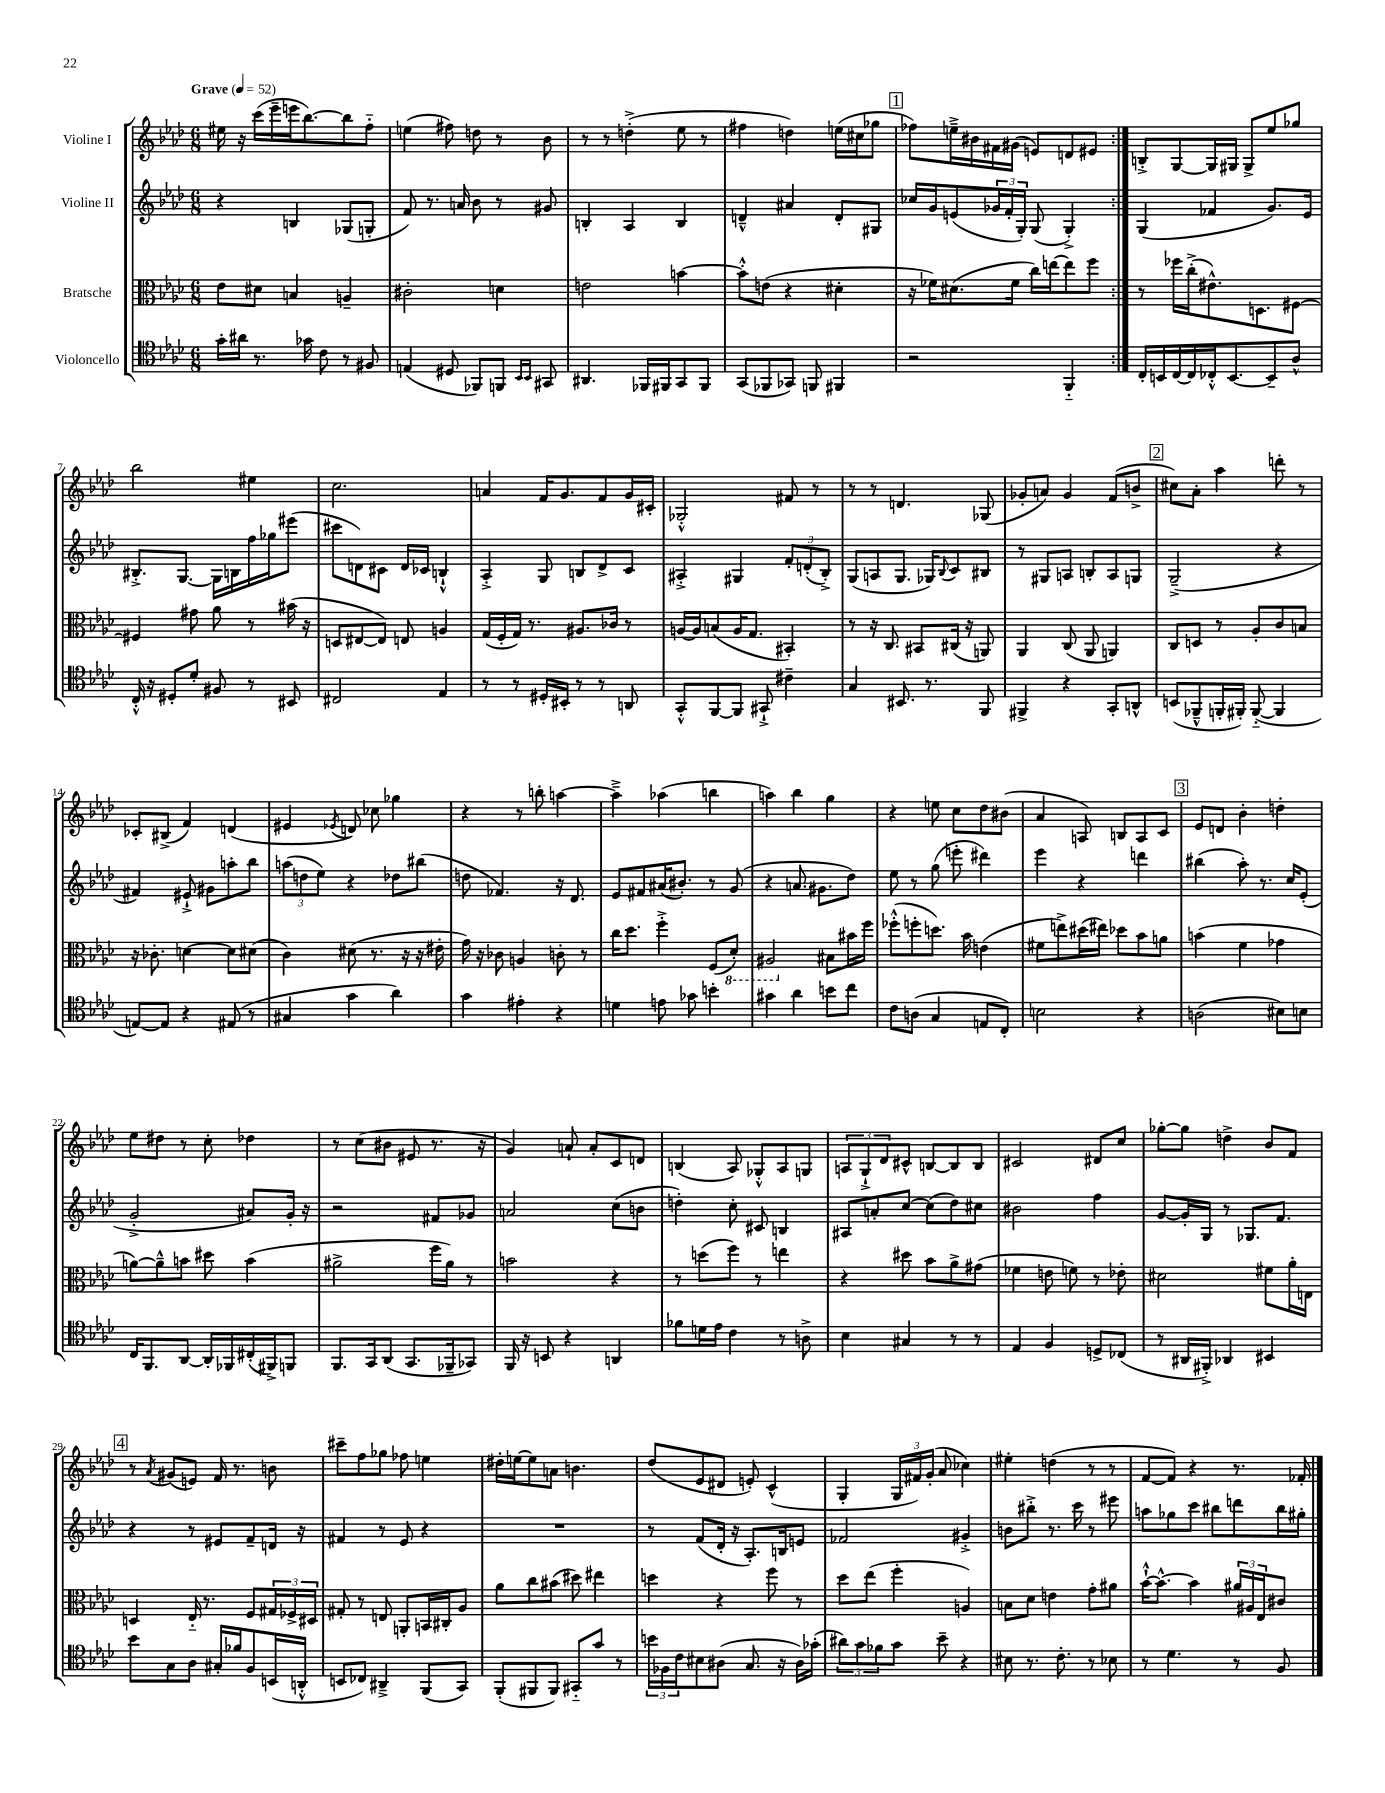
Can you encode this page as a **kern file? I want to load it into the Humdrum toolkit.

**kern	**kern	**kern	**kern
*staff4	*staff3	*staff2	*staff1
*clefC4	*clefC3	*clefG2	*clefG2
*k[b-e-a-d-]	*k[b-e-a-d-]	*k[b-e-a-d-]	*k[b-e-a-d-]
*M6/8	*M6/8	*M6/8	*M6/8
*MM52	*MM52	*MM52	*MM52
16g'\LL	8e-\L	4r	16ee#\
16a#\JJ	.	.	16r
8.r	8d#\J	.	(16ccc\LL
.	.	.	16eee-~\
.	4B/	4B/	16eee\J
16g-\	.	.	[8.bb-\)
8c\	.	.	.
8r	4A~/	(8G-/L	8bb-\]
8F#/	.	8G'/J	8ff'~\J
=	=	=	=
(4E/	2c#'\	8f/)	(4ee\
.	.	8.r	.
8D#/	.	.	8ff#\)
.	.	16a/	.
8FF-/L)	.	8b-\	8dd\
8FF/J	4d\	8r	8r
16qqBB-/LL	.	.	.
16qqBB-/JJ	.	.	.
8GG#/	.	8g#/	8b-\
=	=	=	=
4.AA#/	2e\	4B'/	8r
.	.	.	8r
.	.	4A-/	(4dd'^\
16FF-/LL	.	.	.
16FF#/J	.	.	.
8GG/	[4b\	4B/	8ee-\
8FF#/J	.	.	8r
=	=	=	=
(8GG/L	8b'^^\]L	4d~^^/	4ff#\
8FF-/	(8e\J	.	.
8GG-/J)	4r	4a#/	4dd\)
8FF/	.	.	.
4FF#/	4d#'\	8d'/L	(16ee\LL
.	.	.	16cc#\J
.	.	8G#/J	8gg-\J
=	=	=	=
2r	16r	16cc-/LL	8ff-\L)
.	16f-\LK)	16g/J	.
.	(8.d#\	(8e/	16ee~^\L
.	.	.	16b#\
.	.	24g-/L	16f#\
.	.	24f'/	.
.	16f-\Jk	.	(16g#\JJ
.	.	24G'/JJ)	.
.	16cc\LL)	(8G/	8e/L)
.	[16ee\J	.	.
4FF'~/	8ee\]	4G'^/)	8d/
.	8ff\J	.	8e#/J
=:|!	=:|!	=:|!	=:|!
16C'/LL	8r	(4G/	8B'^/L
16BB/	.	.	.
[16C/	16ff-\LL	.	[8G/
16C/]	(16cc'^\J	.	.
16C-'^^/J	8.e#^^\)	4f-/	16G/]L
[8.BB/	.	.	16G#/JJ
.	.	.	8G#^/L
.	8.D\	.	.
8BB~/]	.	8.g/L)	8ee-/
8A-^^/J	[8F#\J	.	8gg-/J
.	.	16e-/Jk	.
=	=	=	=
16C'^^/	4F#/]	8.B#'^/L	2bb-\
16r	.	.	.
8D#'/L	.	.	.
.	.	[8.G/J	.
8d-'/J	8g#\	.	.
8F#/	8a-\	16G\]LL	.
.	.	16B\	.
8r	8r	16ff\	4ee#\
.	.	16gg-\J	.
8BB#/	(16b#\	(8eee#\J	.
.	16r	.	.
=	=	=	=
2C#/	8D/L	8ccc#\L	2.cc\
.	[8E#/	8d\)	.
.	8E#/]J)	8c#\J	.
.	8E/	16d/LL	.
.	.	16c-/JJ	.
4E-/	4A/	4B`^^/	.
=	=	=	=
8r	(16G/LL	4A-'^/	4a/
.	16F'/	.	.
8r	16G/JJ)	.	.
.	8.r	.	.
16D#'/LL	.	8G/	16f/LK
16BB#'/JJ	.	.	8.g/
8r	8.A#/L	8B/L	.
8r	.	8d-^/	8f/
.	16c-/Jk	.	.
8AA/	8r	8c/J	16g/L
.	.	.	16c#'/JJ
=	=	=	=
8GG'^^/L	[16A/LL	4A#'^/	2G-'^^/
.	16A/]J	.	.
[8FF/	(8B/	.	.
8FF/]J	16A/K	4G#/	.
.	8.G/J	.	.
8GG#`^/	.	.	.
4c#~\	4BB#'/)	12f'/L	8f#/
.	.	(12d'/	.
.	.	.	8r
.	.	12B-'^/J)	.
=	=	=	=
4G/	8r	(8G/L	8r
.	16r	8A/	8r
.	8.C/	.	.
8.BB#/	.	8.G/J	4.d/
.	8BB#/L	.	.
8.r	.	16G-/LK)	.
.	.	8qqB-/	.
.	(16C#/Jk	8c/	.
.	16r	.	.
8FF/	8AA/)	8B#/J	(8G-/
=	=	=	=
4FF#^/	4AA-/	8r	8g-'/L
.	.	8G#/L	8a/J)
4r	(8C/	8A/J	4g-/
.	8AA-/	8B'/L	.
8GG'/L	4AA/)	8A/	(8f/L
8AA^^/J	.	8G/J	8b^/J
=	=	=	=
(8BB/L	8C/L	(2G~^/	8cc#\L)
8FF-~^^/	8D/J	.	8a-'\J
16FF'/L	8r	.	4aa-\
16FF#'/JJ)	.	.	.
([8FF#'~/	8A-'/L	.	.
4FF#/]	8c/	4r	8ddd'\
.	8B/J	.	8r
=	=	=	=
[8E/L)	16r	4f#/)	8c-'/L
.	8.c-'\	.	.
8E/]J	.	.	(8B#^/J
4r	[4d\	8e#`^/	4f/)
.	.	8g#\L	.
(8E#/	8d\]L	8aa'\	(4d/
8r	(8d#\J	8bb-\J	.
=	=	=	=
4G#/	4c\)	(12aa\L	4e#/
.	.	12dd\	.
.	.	12ee-\J)	.
.	.	.	8qe-/
4g\	(8d#\	4r	8d/)
.	8.r	.	8cc-\
4a-\)	.	8dd-\L	4gg-\
.	16r	.	.
.	16r	(8bb#\J	.
.	16e#'\	.	.
=	=	=	=
4g\	16g\)	8dd\	4r
.	16r	.	.
.	8c-\	4.f-/)	.
4e#'\	4A/	.	8r
.	.	.	8bb'\
4r	8c'\	16r	[4aa\
.	.	8.d-/	.
.	8r	.	.
=	=	=	=
4d\	16cc\LK	8e-/L	4aa~^\]
.	8.dd-\J	.	.
.	.	8f#/	.
8e\	4ff'^\	(16a#/K	(4aa-\
.	.	8.b#'/J)	.
8g-\	.	.	.
4b'\	(8F/L	8r	4bb\
.	8D-'/J)	(8g/	.
=	=	=	=
4g#\	2AA#/	4r	4aa\)
4a-\	.	8.a/	4bb-\
.	.	8.g#\L	.
8b\L	8B#\L	.	4gg\
8cc\J	16b#\L	8dd-\J)	.
.	16ff\JJ	.	.
=	=	=	=
8c\L	(8ff-'^^\L	8ee-\	4r
(8A\J	8ff'\	8r	.
4G/	8.dd\J)	(8gg\	8ee\
.	.	8eee'\	8cc\L
.	16b-\	.	.
8E/L	(4e\	4ddd#\)	8dd-\
8C'/J)	.	.	(8b#\J
=	=	=	=
2B\	8f#\L	4eee-\	4a-/
.	8ee^\)	.	.
.	(16dd#\L	4r	8A/)
.	16ee#\JJ)	.	.
.	8dd-\L	.	8B/L
4r	8b-\	4ddd\	8A/
.	8a\J	.	8c/J
=	=	=	=
(2A\	(4b\	(4bb#\	8e-/L
.	.	.	8d/J
.	4f\	8aa-'\)	4b-'\
.	.	8.r	.
8B#\L)	4g-\	.	4dd'\
.	.	16cc/LK	.
8B\J	.	(8e-'/J	.
=	=	=	=
16C/LK	[8a\L)	2g'^/	8ee-\L
8.FF/	.	.	.
.	8a~^^\]	.	8dd#\J
[8AA-/J	8b\J	.	8r
16AA-'/]LL	8dd#\	.	8cc'\
16FF-/	.	.	.
(16C#'/	(4b\	8a#/L)	4dd-\
16FF#^/J)	.	.	.
8FF/J	.	16g'/Jk	.
.	.	16r	.
=	=	=	=
8.FF/L	2a#^\	2r	8r
.	.	.	(8cc\L
16GG/k	.	.	.
(8AA-/J	.	.	8b#\J
8.GG/L	.	.	8e#/
.	16ff\LL	8f#/L	8.r
16FF-~/k	16a#\JJ)	.	.
8GG-/J)	8r	8g-/J	.
.	.	.	16r
=	=	=	=
16FF/	2b\	2a/	4g/)
16r	.	.	.
8BB/	.	.	.
4r	.	.	8a`/
.	.	.	8a'/L
4AA/	4r	(8cc\L	8c/
.	.	8b\J	8d/J
=	=	=	=
8f-\L	8r	4dd'\)	(4B/
16d\L	(8dd\L	.	.
16e-\JJ	.	.	.
4c\	8ff\J)	8cc'\	8A-/)
.	8r	8c#/	8G-'^^/L
8r	4ee\	4B/	8A-/
8A^\	.	.	8G/J
=	=	=	=
4B-\	4r	8A#/L	12A/L
.	.	.	12G`^/
.	.	8a'/	.
.	.	.	12d-/
4G#/	8dd#\	[8cc/J	8c#^^/J
.	8b-\L	(8cc\]L	[8B/L
8r	8a-^\	8dd-\)	8B/]
8r	(8g#\J	8cc#\J	8B/J
=	=	=	=
4E-/	4f-\	2b#\	2c#/
4F/	8e\	.	.
.	8f\)	.	.
8D^/L	8r	4ff\	8d#/L
(8C-/J	8e-'\	.	8cc/J
=	=	=	=
8r	2d#\	[8g/L	[8gg-'\L
16AA#/LL	.	16g'/]L	8gg-\]J
16FF#'^/JJ)	.	16G/JJ	.
4AA-/	.	8r	4dd^\
.	.	8.G-/L	.
4BB#/	8f#\L	.	8b-/L
.	.	8.f/J	.
.	16a-'\L	.	8f/J
.	16E\JJ	.	.
=	=	=	=
8b-\L	4D/	4r	8r
.	.	.	8qa-/
8G\	.	.	(8g#/L
8A-\J	16E-'~/	8r	8e/J)
.	8.r	.	.
16G#'/LL	.	8e#/L	16f/
16f-/J	.	.	8.r
8F/	8F/L	8f~/	.
(16BB/L	24G#/L	16d/Jk	8b\
.	24F-^/	.	.
16AA'^^/JJ	.	16r	.
.	24D#/JJ	.	.
=	=	=	=
8BB/L	8G#'/	4f#/	8ccc#~\L
8C-/J)	8r	.	8ff\
4AA#~^/	8E/	8r	8gg-\J
.	8AA'/L	8e-/	8ff-\
(8FF/L	16BB/L	4r	4ee\
.	16C#'/J	.	.
8GG/J)	8A-/J	.	.
=	=	=	=
(8FF'/L	8a-\L	2.r	16dd#'\LL
.	.	.	[16ee\J
8FF#/	8cc\	.	8ee\]
8FF#/J)	(8b#\J	.	8a\J
8GG#'~/L	8dd#\)	.	4.b\
8g/J	4ee#\	.	.
8r	.	.	.
=	=	=	=
24b\LL	4dd\	8r	(8dd-/L
24F-\	.	.	.
24c\J	.	.	.
8B#\	.	(8f/L	8e-/
(8A#\J	4r	16d-'/Jk	8d#/J
.	.	16r	.
8.G/	.	8.A-'/L)	8e'/)
.	8ff\	.	(4c^^/
16r	.	16B/k	.
16A#\LL)	8r	8e/J	.
(16g-'\JJ	.	.	.
=	=	=	=
12a#\L)	8dd-\L	2f-/	4G'/
12g\	.	.	.
.	(8ee-\J	.	.
12f-\	.	.	.
8g\J	4ff'\	.	24G/LL
.	.	.	24f#/)
.	.	.	(24g'/JJ
8b-~\	.	.	8a-/
4r	4A/)	4g#'^/	4cc-\)
=	=	=	=
8B#\	8B\L	8b\L	4ee#'\
8.r	8d-\J	8bb#'^\J	.
.	4e\	8.r	(4dd\
8.c'\	.	.	.
.	.	16ccc\	.
8r	8g'\L	8r	8r
8B-\	8a#\J	8eee#\	8r
=	=	=	=
8r	[16b-`^^\LK	8aa\L	[8f/L
.	8.b-^^\_J	.	.
4.d-\	.	8gg-\	8f/]J)
.	4b-\]	8ccc\J	4r
.	.	8bb#\L	.
8r	24a#/LL	8ddd\	8.r
.	24A#/	.	.
.	24E-/J	.	.
8F/	8c#/J	16bb#\L	.
.	.	16gg#'\JJ	16f-'/
==	==	==	==
*-	*-	*-	*-
